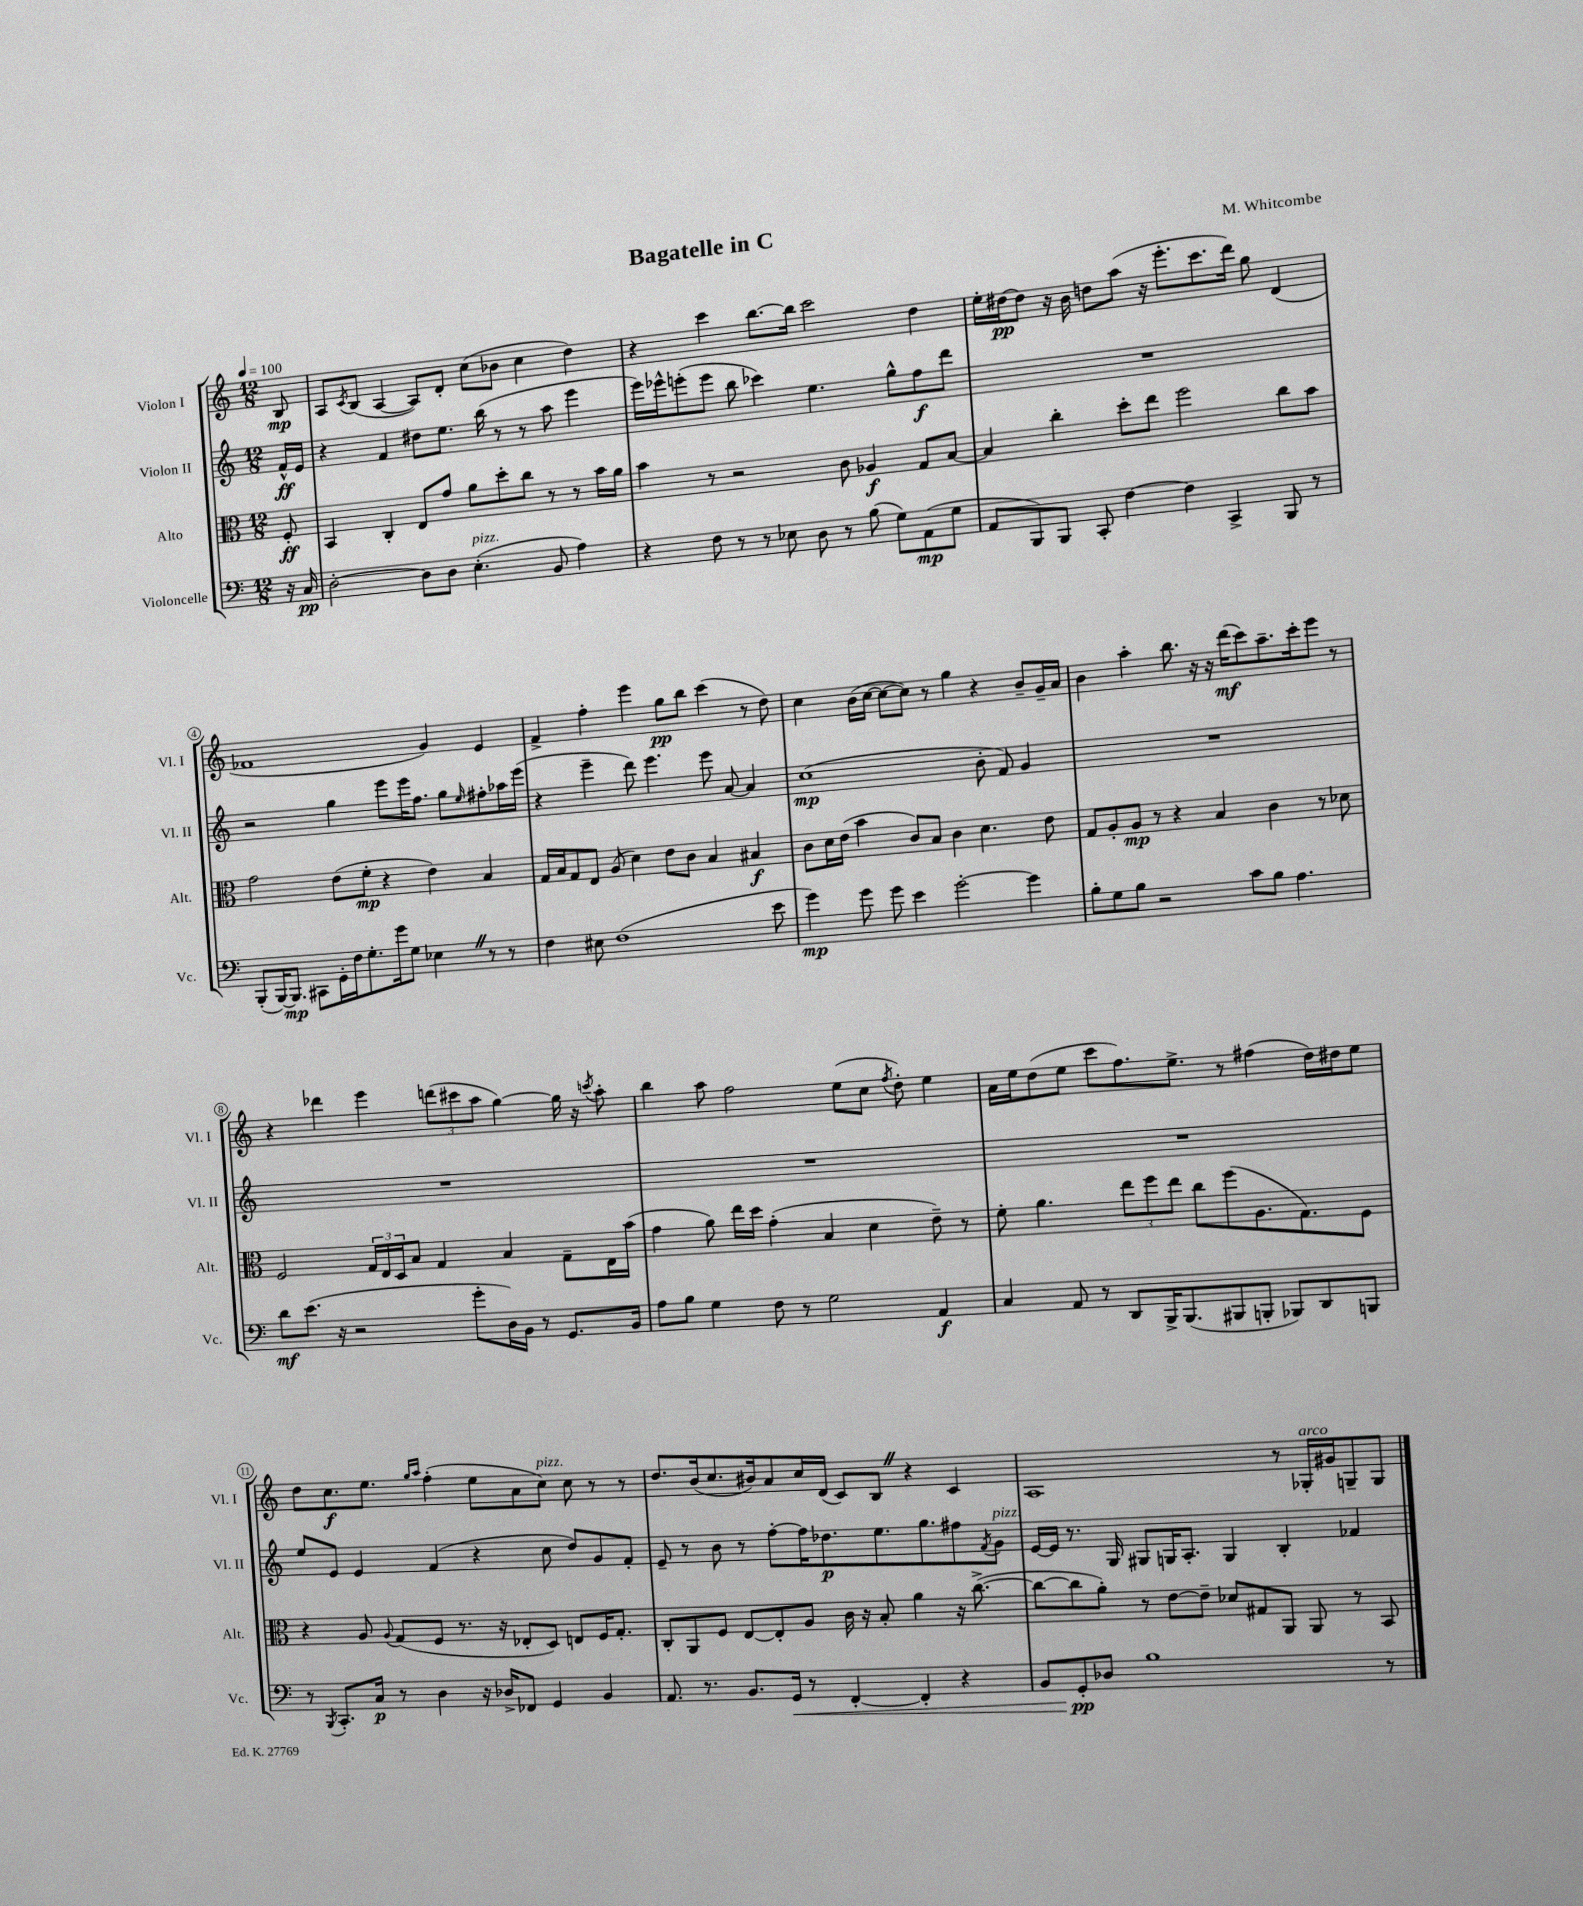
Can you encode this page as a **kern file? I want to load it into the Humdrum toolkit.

**kern	**dynam	**kern	**dynam	**kern	**dynam	**kern	**dynam
*part4	*part4	*part3	*part3	*part2	*part2	*part1	*part1
*staff4	*staff4	*staff3	*staff3	*staff2	*staff2	*staff1	*staff1
*I"Violoncelle	*	*I"Alto	*	*I"Violon II	*	*I"Violon I	*
*I'Vc.	*	*I'Alt.	*	*I'Vl. II	*	*I'Vl. I	*
*clefF4	*	*clefC3	*	*clefG2	*	*clefG2	*
*k[]	*	*k[]	*	*k[]	*	*k[]	*
*M12/8	*	*M12/8	*	*M12/8	*	*M12/8	*
*MM100	*	*MM100	*	*MM100	*	*MM100	*
=	=	=	=	=	=	=	=
16r	.	8F'/	ff	16f^^/LL	ff	8B/	mp
16C/	pp	.	.	16e/JJ	.	.	.
=1	=1	=1	=1	=1	=1	=1	=1
[2D'\	.	4BB/	.	4r	.	8A/L	.
.	.	.	.	.	.	8qc/	.
.	.	.	.	.	.	(8B/J	.
.	.	4C'/	.	4f/	.	[4A/	.
8D\L]	.	8E/L	.	8dd#X\L	.	8A/L])	.
8D\J	.	8g/J	.	8.ee\J	.	8d'/J	.
!LO:TX:a:i:t=pizz.	!	!	!	!	!	!	!
(4.E'\	.	8a\L	.	.	.	(8cc\L	.
.	.	.	.	(16bb\	.	.	.
.	.	8dd'\	.	8r	.	8b-X\J	.
.	.	8cc\J	.	8r	.	4cc\	.
8BB/	.	8r	.	8aa\	.	.	.
4A\)	.	8r	.	4eee\	.	4dd\)	.
.	.	16b\LL	.	.	.	.	.
.	.	16a\JJ	.	.	.	.	.
=2	=2	=2	=2	=2	=2	=2	=2
4r	.	4b\	.	16eee\LL)	.	4r	.
.	.	.	.	16eee-X^^\J	.	.	.
.	.	.	.	(8eeen'\	.	.	.
8F\	.	8r	.	8eee\J	.	4ccc\	.
8r	.	2r	.	8bb\	.	.	.
8r	.	.	.	4ccc-X\)	.	[8.bb\L	.
8E-X\	.	.	.	.	.	.	.
.	.	.	.	.	.	16bb\Jk]	.
8D\	.	.	.	4.ee\	.	2ccc\	.
8r	.	8c\	.	.	.	.	.
(8B\	.	4A-X/	f	.	.	.	.
8G\L)	.	.	.	8gg^^\L	.	.	.
(8AA\	mp	8G/L	.	8ff\	f	4dd\	.
8G\J	.	[8B/J	.	8ddd\J	.	.	.
=3	=3	=3	=3	=3	=3	=3	=3
8AA/L	.	4B/]	.	1.r	.	16ee'\LL	.
.	.	.	.	.	.	[16dd#X\J	pp
8BBB/)	.	.	.	.	.	8dd#\J]	.
8BBB/J	.	4cc'\	.	.	.	16r	.
.	.	.	.	.	.	16b\	.
8CC'/	.	.	.	.	.	8ddn\L	.
[4F\	.	8dd'\L	.	.	.	(8aa\J	.
.	.	8ee\J	.	.	.	16r	.
.	.	.	.	.	.	8.eee'\L	.
4F\]	.	2ff\	.	.	.	.	.
.	.	.	.	.	.	8.ccc\	.
4CC^/	.	.	.	.	.	.	.
.	.	.	.	.	.	16ddd\Jk)	.
.	.	.	.	.	.	8gg\	.
8BBB/	.	8cc\L	.	.	.	(4d/	.
8r	.	8b\J	.	.	.	.	.
!!LO:LB:g=z
=4	=4	=4	=4	=4	=4	=4	=4
(8BBB'/L	.	2g\	.	2r	.	1f-X	.
[16BBB/K)	.	.	.	.	.	.	.
8.BBB/J]	mp	.	.	.	.	.	.
8CC#X\L	.	.	.	.	.	.	.
16GG'\L	.	(8e\L	.	4gg\	.	.	.
16F\J	.	.	.	.	.	.	.
8.G'\	.	8f'\J	mp	.	.	.	.
.	.	4r	.	8eee\L	.	.	.
16g\k	.	.	.	.	.	.	.
8G\J	.	.	.	16eee\K	.	.	.
.	.	.	.	8.ff\J	.	.	.
4E-XZ\	.	4e\)	.	.	.	4g/)	.
.	.	.	.	8gg\L	.	.	.
.	.	.	.	16qqee/	.	.	.
8r	.	4B/	.	8ff#X'\	.	4e/	.
8r	.	.	.	16aa-X\L	.	.	.
.	.	.	.	(16eee\JJ	.	.	.
=5	=5	=5	=5	=5	=5	=5	=5
4F\	.	16G/LL	.	4r	.	4f^/	.
.	.	16B/J	.	.	.	.	.
.	.	8G/	.	.	.	.	.
8E#X\	.	8E/J	.	4eee~\	.	4ff'\	.
(1F	.	(8A/	.	.	.	.	.
.	.	4d\)	.	8ddd\)	.	4eee\	.
.	.	.	.	4.eee\	.	.	.
.	.	8e\L	.	.	.	8gg\L	pp
.	.	8c\J	.	.	.	8bb\J	.
.	.	4B/	.	8eee\	.	(4ccc\	.
.	.	.	.	[8a/	.	.	.
.	.	4B#X/	f	4a/]	.	8r	.
8e\	.	.	.	.	.	8dd\)	.
=6	=6	=6	=6	=6	=6	=6	=6
4g\)	mp	8c\L	.	(1cc	mp	4cc\	.
.	.	16d\L	.	.	.	.	.
.	.	(16e\JJ	.	.	.	.	.
8g\	.	4b\	.	.	.	(16b\LL	.
.	.	.	.	.	.	[16cc\JJ	.
8g\	.	.	.	.	.	8cc\L_	.
4e\	.	8c/L)	.	.	.	8cc\J])	.
.	.	8B/J	.	.	.	8r	.
[2g'\	.	4c\	.	.	.	4gg\	.
.	.	4.d\	.	8b'\	.	4r	.
.	.	.	.	8f/)	.	.	.
4g\]	.	.	.	4g/	.	8b~/L	.
.	.	8e\	.	.	.	16g~/L	.
.	.	.	.	.	.	16a/JJ	.
=7	=7	=7	=7	=7	=7	=7	=7
8B'\L	.	8G/L	.	1.r	.	4b\	.
8G\	.	8A'/	.	.	.	.	.
8B\J	.	8A/J	mp	.	.	4aa'\	.
2r	.	8r	.	.	.	.	.
.	.	4r	.	.	.	8.bb\	.
.	.	.	.	.	.	16r	.
.	.	4B/	.	.	.	16r	.
.	.	.	.	.	.	(16ddd\KL	mf
8c\L	.	.	.	.	.	8ccc\)	.
8B\J	.	4c\	.	.	.	8.aa~\	.
4.A\	.	.	.	.	.	.	.
.	.	.	.	.	.	16ccc'\k	.
.	.	8r	.	.	.	8eee\J	.
.	.	8d-X\	.	.	.	8r	.
!!LO:LB:g=z
=8	=8	=8	=8	=8	=8	=8	=8
8d\L	mf	2F/	.	1.r	.	4r	.
(8.e\J	.	.	.	.	.	.	.
.	.	.	.	.	.	4ddd-X\	.
16r	.	.	.	.	.	.	.
2r	.	.	.	.	.	.	.
.	.	24G/LL	.	.	.	4eee\	.
.	.	24E/	.	.	.	.	.
.	.	24D/J	.	.	.	.	.
.	.	8B/J	.	.	.	.	.
.	.	4G/	.	.	.	(12dddn\L	.
.	.	.	.	.	.	12ccc#X\	.
8g'\L	.	.	.	.	.	.	.
.	.	.	.	.	.	12aa\J	.
16D\L)	.	4B/	.	.	.	[4gg\)	.
16BB\JJ	.	.	.	.	.	.	.
8r	.	.	.	.	.	.	.
8.GG/L	.	8G~\L	.	.	.	16gg\]	.
.	.	.	.	.	.	16r	.
.	.	.	.	.	.	8qcccn/	.
.	.	16E\L	.	.	.	8aa'\	.
16BB/Jk	.	(16b\JJ	.	.	.	.	.
=9	=9	=9	=9	=9	=9	=9	=9
8A\L	.	4g\	.	1.r	.	4bb\	.
8B\J	.	.	.	.	.	.	.
4G\	.	8a\)	.	.	.	8aa\	.
.	.	16ee\LL	.	.	.	2ff\	.
.	.	16dd\JJ	.	.	.	.	.
8F\	.	(4g'\	.	.	.	.	.
8r	.	.	.	.	.	.	.
2G\	.	4B/	.	.	.	.	.
.	.	.	.	.	.	(8ee\L	.
.	.	4d\	.	.	.	8cc\J	.
.	.	.	.	.	.	8qff/	.
.	.	.	.	.	.	8dd'\)	.
4AA/	f	8e~\)	.	.	.	4ee\	.
.	.	8r	.	.	.	.	.
=10	=10	=10	=10	=10	=10	=10	=10
4C/	.	8f'\	.	1.r	.	16a\LL	.
.	.	.	.	.	.	16ee\J	.
.	.	4.a\	.	.	.	(8dd\	.
8AA/	.	.	.	.	.	8ee\J	.
8r	.	.	.	.	.	8ccc\L	.
8DD/L	.	12ee\L	.	.	.	8.ff\)	.
.	.	12ff\	.	.	.	.	.
16BBB^/K	.	.	.	.	.	.	.
.	.	12ee\J	.	.	.	.	.
(8.BBB/	.	.	.	.	.	8.ee^\J	.
.	.	8cc\L	.	.	.	.	.
8BBB#X/	.	(8ff\	.	.	.	8r	.
8BBBn'/J	.	8.A\	.	.	.	(4ff#X\	.
8BBB-X/L)	.	.	.	.	.	.	.
.	.	8.G\)	.	.	.	.	.
8DD/	.	.	.	.	.	16dd\LL)	.
.	.	.	.	.	.	16dd#X\J	.
8BBBn/J	.	8F\J	.	.	.	8ee\J	.
!!LO:LB:g=z
=11	=11	=11	=11	=11	=11	=11	=11
8r	.	4r	.	8ee/L	.	8dd\L	.
8qBBB/	.	.	.	.	.	.	.
8.CC'/L	.	.	.	8e/J	.	8.cc\	f
.	.	8A/	.	4e/	.	.	.
16C/Jk	p	.	.	.	.	8.ee\J	.
.	.	8qqA/	.	.	.	.	.
8r	.	(8G/L	.	.	.	.	.
.	.	.	.	.	.	16qqgg/LL	.
.	.	.	.	.	.	16qqaa/JJ	.
4D\	.	8F/J	.	(4f/	.	(4ff'\	.
.	.	8.r	.	.	.	.	.
16r	.	.	.	4r	.	8ee\L	.
16D-X^/KL	.	16r	.	.	.	.	.
8FF-X/J	.	8E-X'/L	.	.	.	8a\	.
!	!	!	!	!	!	!LO:TX:a:i:t=pizz.	!
4GG/	.	8D/J)	.	8cc\	.	8cc\J)	.
.	.	8En/L	.	8dd/L)	.	8cc\	.
4BB/	.	16F/K	.	8g/	.	8r	.
.	.	8.G'/J	.	.	.	.	.
.	.	.	.	8f'/J	.	8r	.
=12	=12	=12	=12	=12	=12	=12	=12
8.AA/	.	8C'/L	.	8e~/	.	8.dd/L	.
.	.	8AA/	.	8r	.	.	.
8.r	.	.	.	.	.	(16b/k	.
.	.	8F/J	.	8b\	.	8.cc/	.
8.BB/L	.	[8E/L	.	8r	.	.	.
.	.	.	.	.	.	16b#X/k)	.
.	.	8E'/]	.	[8ff'\L	.	8a/	.
!	!LO:HP:b	!	!	!	!	!	!
16GG/Jk	<	.	.	.	.	.	.
8r	.	8A/J	.	16ff\K]	.	16cc/L	.
.	.	.	.	8.dd-X\	p	(16d/JJ	.
[4FF'/	.	16c\	.	.	.	8c/L)	.
.	.	16r	.	.	.	.	.
.	.	8B'/	.	8.ee\	.	8BZ/J	.
4FF'/]	.	4a\	.	.	.	4r	.
.	.	.	.	8.gg\	.	.	.
4r	.	16r	.	8ff#X\	.	4c/	.
.	.	([8.cc^\	.	.	.	.	.
.	.	.	.	8qf/	.	.	.
!	!	!	!	!LO:TX:a:i:t=pizz.	!	!	!
.	.	.	.	8g\J	.	.	.
=13	=13	=13	=13	=13	=13	=13	=13
8BB/L	.	8cc\L_	.	[16e/LL	.	1A	.
.	.	.	.	16e/JJ]	.	.	.
8GG'/	pp	8cc\]	.	8.r	.	.	.
8D-X/J	[	8a'\J)	.	.	.	.	.
.	.	.	.	16G/	.	.	.
1B	.	8r	.	8G#X/L	.	.	.
.	.	[8e\L	.	16Gn/K	.	.	.
.	.	.	.	8.A'/J	.	.	.
.	.	8e~\J]	.	.	.	.	.
.	.	8d-X/L	.	4G/	.	.	.
.	.	8G#X/	.	.	.	.	.
.	.	8AA/J	.	4B'/	.	8r	.
!	!	!	!	!	!	!LO:TX:a:i:t=arco	!
.	.	8AA/	.	.	.	16G-X'/LL	.
.	.	.	.	.	.	16g#X/J	.
.	.	8r	.	4f-X/	.	8Gn~/	.
8r	.	8BB/	.	.	.	8G/J	.
==	==	==	==	==	==	==	==
*-	*-	*-	*-	*-	*-	*-	*-
